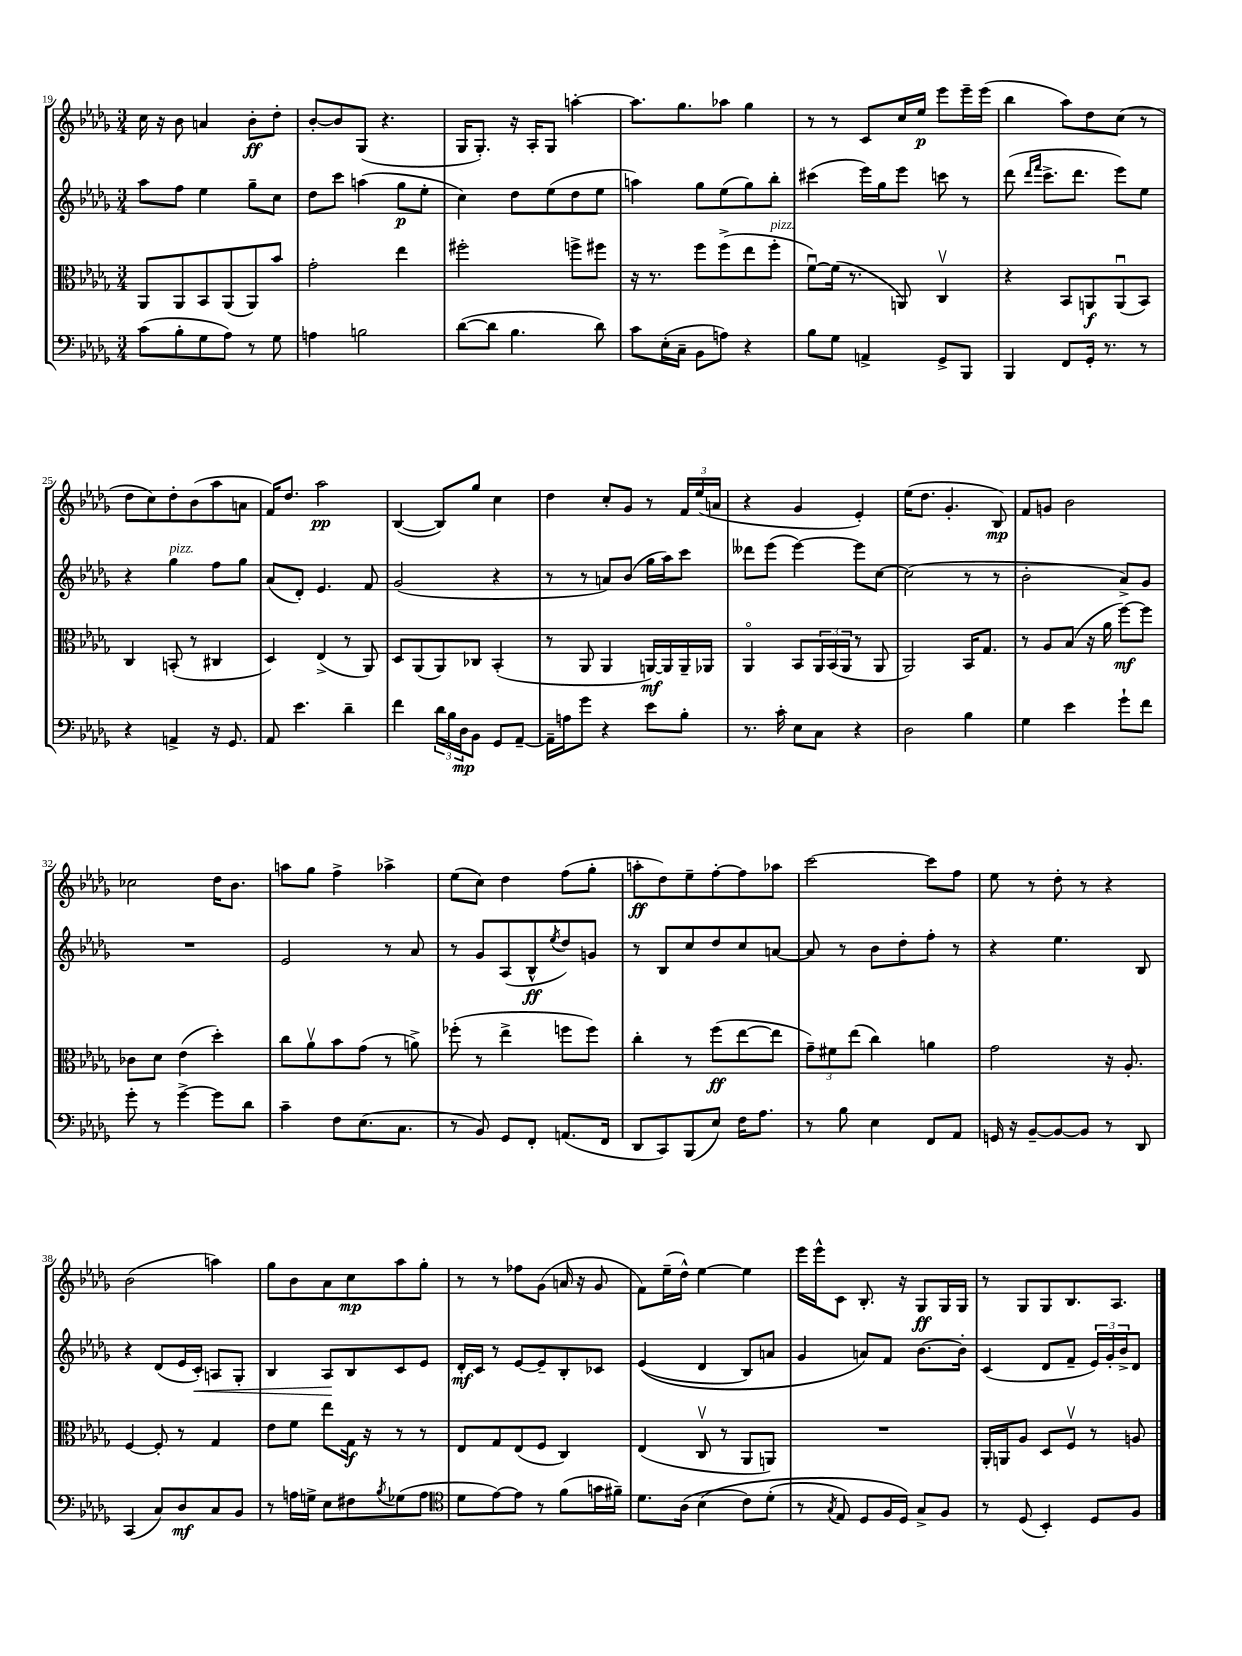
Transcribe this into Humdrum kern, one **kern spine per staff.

**kern	**dynam	**kern	**dynam	**kern	**dynam	**kern	**dynam
*part4	*part4	*part3	*part3	*part2	*part2	*part1	*part1
*staff4	*staff4	*staff3	*staff3	*staff2	*staff2	*staff1	*staff1
*clefF4	*	*clefC3	*	*clefG2	*	*clefG2	*
*k[b-e-a-d-g-]	*	*k[b-e-a-d-g-]	*	*k[b-e-a-d-g-]	*	*k[b-e-a-d-g-]	*
*M3/4	*	*M3/4	*	*M3/4	*	*M3/4	*
=19	=19	=19	=19	=19	=19	=19	=19
(8c\L	.	8AA-/L	.	8aa-\L	.	16cc\	.
.	.	.	.	.	.	16r	.
8B-'\	.	8AA-/	.	8ff\J	.	8b-\	.
8G-\	.	8BB-/	.	4ee-\	.	4an/	.
8A-\J)	.	(8AA-/	.	.	.	.	.
8r	.	8AA-/)	.	8gg-~\L	.	8b-'\L	ff
8G-\	.	8b-/J	.	8cc\J	.	8dd-'\J	.
=20	=20	=20	=20	=20	=20	=20	=20
4An\	.	2g-'\	.	8dd-\L	.	[8b-'/L	.
.	.	.	.	8ccc\J	.	8b-/]	.
2Bn\	.	.	.	(4aan\	.	(8G-/J	.
.	.	.	.	.	.	4.r	.
.	.	4ee-\	.	8gg-\L	p	.	.
.	.	.	.	8ee-'\J	.	.	.
=21	=21	=21	=21	=21	=21	=21	=21
([8d-\L	.	2ff#X'\	.	4cc\)	.	16G-/KL	.
.	.	.	.	.	.	8.G-'/J)	.
8d-\J]	.	.	.	.	.	.	.
4.B-\	.	.	.	8dd-\L	.	16r	.
.	.	.	.	.	.	16A-'/KL	.
.	.	.	.	(8ee-\	.	8G-/J	.
.	.	8ffn^\L	.	8dd-\	.	[4aan'\	.
8d-\)	.	8ff#X\J	.	8ee-\J	.	.	.
=22	=22	=22	=22	=22	=22	=22	=22
8c\L	.	16r	.	4aan\)	.	8.aa\L]	.
.	.	8.r	.	.	.	.	.
(16E-'\L	.	.	.	.	.	.	.
16C~\JJ	.	.	.	.	.	8.gg-\	.
8BB-\L	.	8ff\L	.	8gg-\L	.	.	.
8An\J)	.	(8ff^\	.	(8ee-\	.	8aa-X\J	.
4r	.	8ee-\	.	8gg-\)	.	4gg-\	.
!	!	!LO:TX:a:i:t=pizz.	!	!	!	!	!
.	.	8ff'\J	.	8bb-'\J	.	.	.
=23	=23	=23	=23	=23	=23	=23	=23
8B-\L	.	[8fu\L)	.	(4ccc#X\	.	8r	.
8G-\J	.	(16f\Jk]	.	.	.	8r	.
.	.	8.r	.	.	.	.	.
4AAn^/	.	.	.	16eee-\LL)	.	8c/L	.
.	.	.	.	16gg-\J	.	.	.
.	.	8AAn/)	.	8eee-\J	.	16cc/L	.
.	.	.	.	.	.	16ee-/JJ	p
8GG-^/L	.	4Cv/	.	8cccn\	.	8eee-\L	.
8BBB-/J	.	.	.	8r	.	16eee-~\L	.
.	.	.	.	.	.	(16eee-\JJ	.
=24	=24	=24	=24	=24	=24	=24	=24
4BBB-/	.	4r	.	(8ddd-\	.	4bb-\	.
.	.	.	.	16qqddd-/LL	.	.	.
.	.	.	.	16qqfff/JJ	.	.	.
.	.	.	.	8.ccc^\L	.	.	.
8FF/L	.	8BB-/L	.	.	.	8aa-\L)	.
.	.	.	.	8.ddd-\J	.	.	.
16GG-'/Jk	.	8AAn/	f	.	.	8dd-\	.
8.r	.	.	.	.	.	.	.
.	.	(8AAu/	.	8eee-\L)	.	(8cc\J	.
8r	.	8BB-/J)	.	8ee-\J	.	8r	.
!!LO:LB:g=z
=25	=25	=25	=25	=25	=25	=25	=25
4r	.	4C/	.	4r	.	8dd-\L	.
.	.	.	.	.	.	8cc\)	.
!	!	!	!	!LO:TX:a:i:t=pizz.	!	!	!
4AAn^/	.	(8BBn'/	.	4gg-\	.	8dd-'\	.
.	.	8r	.	.	.	(8b-\	.
16r	.	4C#X/	.	8ff\L	.	8aa-\	.
8.GG-/	.	.	.	.	.	.	.
.	.	.	.	8gg-\J	.	8an\J	.
=26	=26	=26	=26	=26	=26	=26	=26
8AA-/	.	4D-/)	.	(8a-/L	.	16f/KL)	.
.	.	.	.	.	.	8.dd-/J	.
4.e-\	.	.	.	8d-'/J)	.	.	.
.	.	(4E-^/	.	4.e-/	.	2aa-\	pp
4d-~\	.	8r	.	.	.	.	.
.	.	8AA-/)	.	8f/	.	.	.
=27	=27	=27	=27	=27	=27	=27	=27
4f\	.	8D-/L	.	(2g-/	.	([4B-/	.
.	.	(8AA-/	.	.	.	.	.
24d-\LL	.	8AA-/)	.	.	.	8B-/L])	.
24B-\	.	.	.	.	.	.	.
24D-\J	mp	.	.	.	.	.	.
8BB-\J	.	8C-X/J	.	.	.	8gg-/J	.
8GG-/L	.	(4BB-'/	.	4r	.	4cc\	.
[8AA-~/J	.	.	.	.	.	.	.
=28	=28	=28	=28	=28	=28	=28	=28
16AA-~\LL]	.	8r	.	8r	.	4dd-\	.
16An\J	.	.	.	.	.	.	.
8g-\J	.	8AA-/	.	8r	.	.	.
4r	.	4AA-/	.	8an/L)	.	8cc'/L	.
.	.	.	.	(8b-/J	.	8g-/J	.
8e-\L	.	[16AAn/LL)	mf	16gg-\LL	.	8r	.
.	.	16AA/]	.	16aa-\J)	.	.	.
8B-'\J	.	16AA~/	.	8ccc\J	.	24f/LL	.
.	.	.	.	.	.	(24ee-/	.
.	.	16AA-X/JJ	.	.	.	.	.
.	.	.	.	.	.	24an/JJ	.
=29	=29	=29	=29	=29	=29	=29	=29
8.r	.	4AA-/	.	8ddd--X\L	.	4r	.
.	.	.	.	(8eee-\J	.	.	.
16c'\	.	.	.	.	.	.	.
8E-\L	.	8BB-/L	.	[4eee-\)	.	4g-/	.
8C\J	.	24AA-/L	.	.	.	.	.
.	.	(24BB-/	.	.	.	.	.
.	.	24AA-/JJ	.	.	.	.	.
4r	.	8r	.	8eee-\L]	.	4e-'/)	.
.	.	8AA-/	.	[8cc\J	.	.	.
=30	=30	=30	=30	=30	=30	=30	=30
2D-\	.	2AA-/)	.	(2cc\]	.	(16ee-\KL	.
.	.	.	.	.	.	8.dd-\J	.
.	.	.	.	.	.	4.g-'/	.
4B-\	.	16BB-/KL	.	8r	.	.	.
.	.	8.G-/J	.	.	.	.	.
.	.	.	.	8r	.	8B-/)	mp
=31	=31	=31	=31	=31	=31	=31	=31
4G-\	.	8r	.	2b-'\	.	8f/L	.
.	.	8A-/L	.	.	.	8gn/J	.
4e-\	.	(8B-/J	.	.	.	2b-\	.
.	.	16r	.	.	.	.	.
.	.	16a-\	.	.	.	.	.
8g-`\L	.	[8ff\L)	mf	8a-^/L)	.	.	.
8f\J	.	8ff\J]	.	8g-/J	.	.	.
!!LO:LB:g=z
=32	=32	=32	=32	=32	=32	=32	=32
8g-'\	.	8c-X\L	.	2.r	.	2cc-X\	.
8r	.	8d-\J	.	.	.	.	.
[4g-^\	.	(4e-\	.	.	.	.	.
8g-\L]	.	4dd-'\)	.	.	.	16dd-\KL	.
.	.	.	.	.	.	8.b-\J	.
8d-\J	.	.	.	.	.	.	.
=33	=33	=33	=33	=33	=33	=33	=33
4c~\	.	8cc\L	.	2e-/	.	8aan\L	.
.	.	8a-v\	.	.	.	8gg-\J	.
8F\L	.	8b-\	.	.	.	4ff^\	.
(8.E-\	.	(8g-\J	.	.	.	.	.
.	.	8r	.	8r	.	4aa-X^\	.
8.C\J	.	.	.	.	.	.	.
.	.	8an^\)	.	8a-/	.	.	.
=34	=34	=34	=34	=34	=34	=34	=34
8r	.	(8ff-X'\	.	8r	.	(8ee-\L	.
8BB-/)	.	8r	.	8g-/L	.	8cc\J)	.
8GG-/L	.	4ee-^\	.	(8A-/	.	4dd-\	.
8FF'/J	.	.	.	8B-^^/	ff	.	.
.	.	.	.	8qee-/	.	.	.
(8.AAn/L	.	8ffn\L	.	8dd-/)	.	(8ff\L	.
.	.	8ff\J)	.	8gn/J	.	8gg-'\J	.
16FF/Jk	.	.	.	.	.	.	.
=35	=35	=35	=35	=35	=35	=35	=35
8DD-/L	.	4cc'\	.	8r	.	8aan'\L	ff
8CC/)	.	.	.	8B-/L	.	8dd-\)	.
(8BBB-/	.	8r	.	8cc/	.	8ee-~\	.
8E-/J)	.	(8ff\L	ff	8dd-/	.	[8ff'\	.
16F\KL	.	[8ee-\	.	8cc/	.	8ff\]	.
8.A-\J	.	.	.	.	.	.	.
.	.	8ee-\J]	.	[8an/J	.	8aa-X\J	.
=36	=36	=36	=36	=36	=36	=36	=36
8r	.	12g-~\L)	.	8a/]	.	[2ccc\	.
.	.	12f#X\	.	.	.	.	.
8B-\	.	.	.	8r	.	.	.
.	.	(12ee-\J	.	.	.	.	.
4E-\	.	4cc\)	.	8b-\L	.	.	.
.	.	.	.	8dd-'\	.	.	.
8FF/L	.	4an\	.	8ff'\J	.	8ccc\L]	.
8AA-/J	.	.	.	8r	.	8ff\J	.
=37	=37	=37	=37	=37	=37	=37	=37
16GGn/	.	2g-\	.	4r	.	8ee-\	.
16r	.	.	.	.	.	.	.
[8BB-~/L	.	.	.	.	.	8r	.
8BB-/_	.	.	.	4.ee-\	.	8dd-'\	.
8BB-/J]	.	.	.	.	.	8r	.
8r	.	16r	.	.	.	4r	.
.	.	8.A-'/	.	.	.	.	.
8DD-/	.	.	.	8B-/	.	.	.
!!LO:LB:g=z
=38	=38	=38	=38	=38	=38	=38	=38
(4CC/	.	[4F/	.	4r	.	(2b-\	.
8C/L)	.	8F'/]	.	(8d-/L	.	.	.
8D-/	mf	8r	.	16e-/L	.	.	.
!	!	!	!	!	!LO:HP:b	!	!
.	.	.	.	16c'/JJ)	<	.	.
8C/	.	4G-/	.	8An/L	.	4aan\)	.
8BB-/J	.	.	.	8G-'/J	.	.	.
=39	=39	=39	=39	=39	=39	=39	=39
8r	.	8e-\L	.	4B-/	.	8gg-\L	.
16An\LL	.	8f\J	.	.	.	8b-\	.
16Gn^\JJ	.	.	.	.	.	.	.
8E-\L	.	8ee-\L	.	8A-/L	.	8a-\	.
8F#X\	.	16G-\Jk	f	8B-/	[	8cc\	mp
.	.	16r	.	.	.	.	.
8qB-/	.	.	.	.	.	.	.
(8G-X\	.	8r	.	8c/	.	8aa-\	.
8A\J	.	8r	.	8e-/J	.	8gg-'\J	.
=40	=40	=40	=40	=40	=40	=40	=40
*clefC4	*	*	*	*	*	*	*
8d-\L	.	8E-/L	.	16d-'/LL	mf	8r	.
.	.	.	.	16c/JJ	.	.	.
[8e-\)	.	8G-/	.	8r	.	8r	.
8e-\J]	.	(8E-/	.	[8e-/L	.	8ff-X\L	.
8r	.	8F/J	.	8e-~/]	.	(8g-\J	.
(8f\L	.	4C/)	.	8B-'/	.	16an/	.
.	.	.	.	.	.	16r	.
16gn\L	.	.	.	8c-X/J	.	8g-/	.
16f#X~\JJ)	.	.	.	.	.	.	.
=41	=41	=41	=41	=41	=41	=41	=41
8.d-\L	.	(4E-/	.	((4e-/	.	8f\L)	.
.	.	.	.	.	.	(16ee-~\L	.
(16A-\Jk	.	.	.	.	.	16dd-^^\JJ)	.
(4B-\	.	8Cv/	.	4d-/	.	[4ee-\	.
.	.	8r	.	.	.	.	.
8c\L)	.	8AA-/L	.	8B-/L)	.	4ee-\]	.
(8d-'\J	.	8AAn/J)	.	8an/J	.	.	.
=42	=42	=42	=42	=42	=42	=42	=42
8r	.	2.r	.	4g-/	.	16eee-\LL	.
.	.	.	.	.	.	16eee-^^\J	.
8qG-/	.	.	.	.	.	.	.
8E-/)	.	.	.	.	.	8c\J	.
8D-/L	.	.	.	8an/L)	.	8.B-'/	.
16F/L	.	.	.	8f/J	.	.	.
16D-/JJ)	.	.	.	.	.	16r	.
8G-^/L	.	.	.	[8.b-\L	.	8G-/L	ff
8F/J	.	.	.	.	.	16G-/L	.
.	.	.	.	16b-'\Jk]	.	16G-/JJ	.
=43	=43	=43	=43	=43	=43	=43	=43
8r	.	16AA-'/LL	.	(4c/	.	8r	.
.	.	16AAn/J	.	.	.	.	.
(8D-/	.	8A-/J	.	.	.	8G-/L	.
4BB-'/)	.	8D-/L	.	8d-/L	.	8G-/	.
.	.	8Fv/J	.	8f~/J	.	8.B-/	.
8D-/L	.	8r	.	24e-/LL)	.	.	.
.	.	.	.	24g-'/	.	.	.
.	.	.	.	.	.	8.A-/J	.
.	.	.	.	24b-^/J	.	.	.
8F/J	.	8An/	.	8d-/J	.	.	.
==	==	==	==	==	==	==	==
*-	*-	*-	*-	*-	*-	*-	*-
